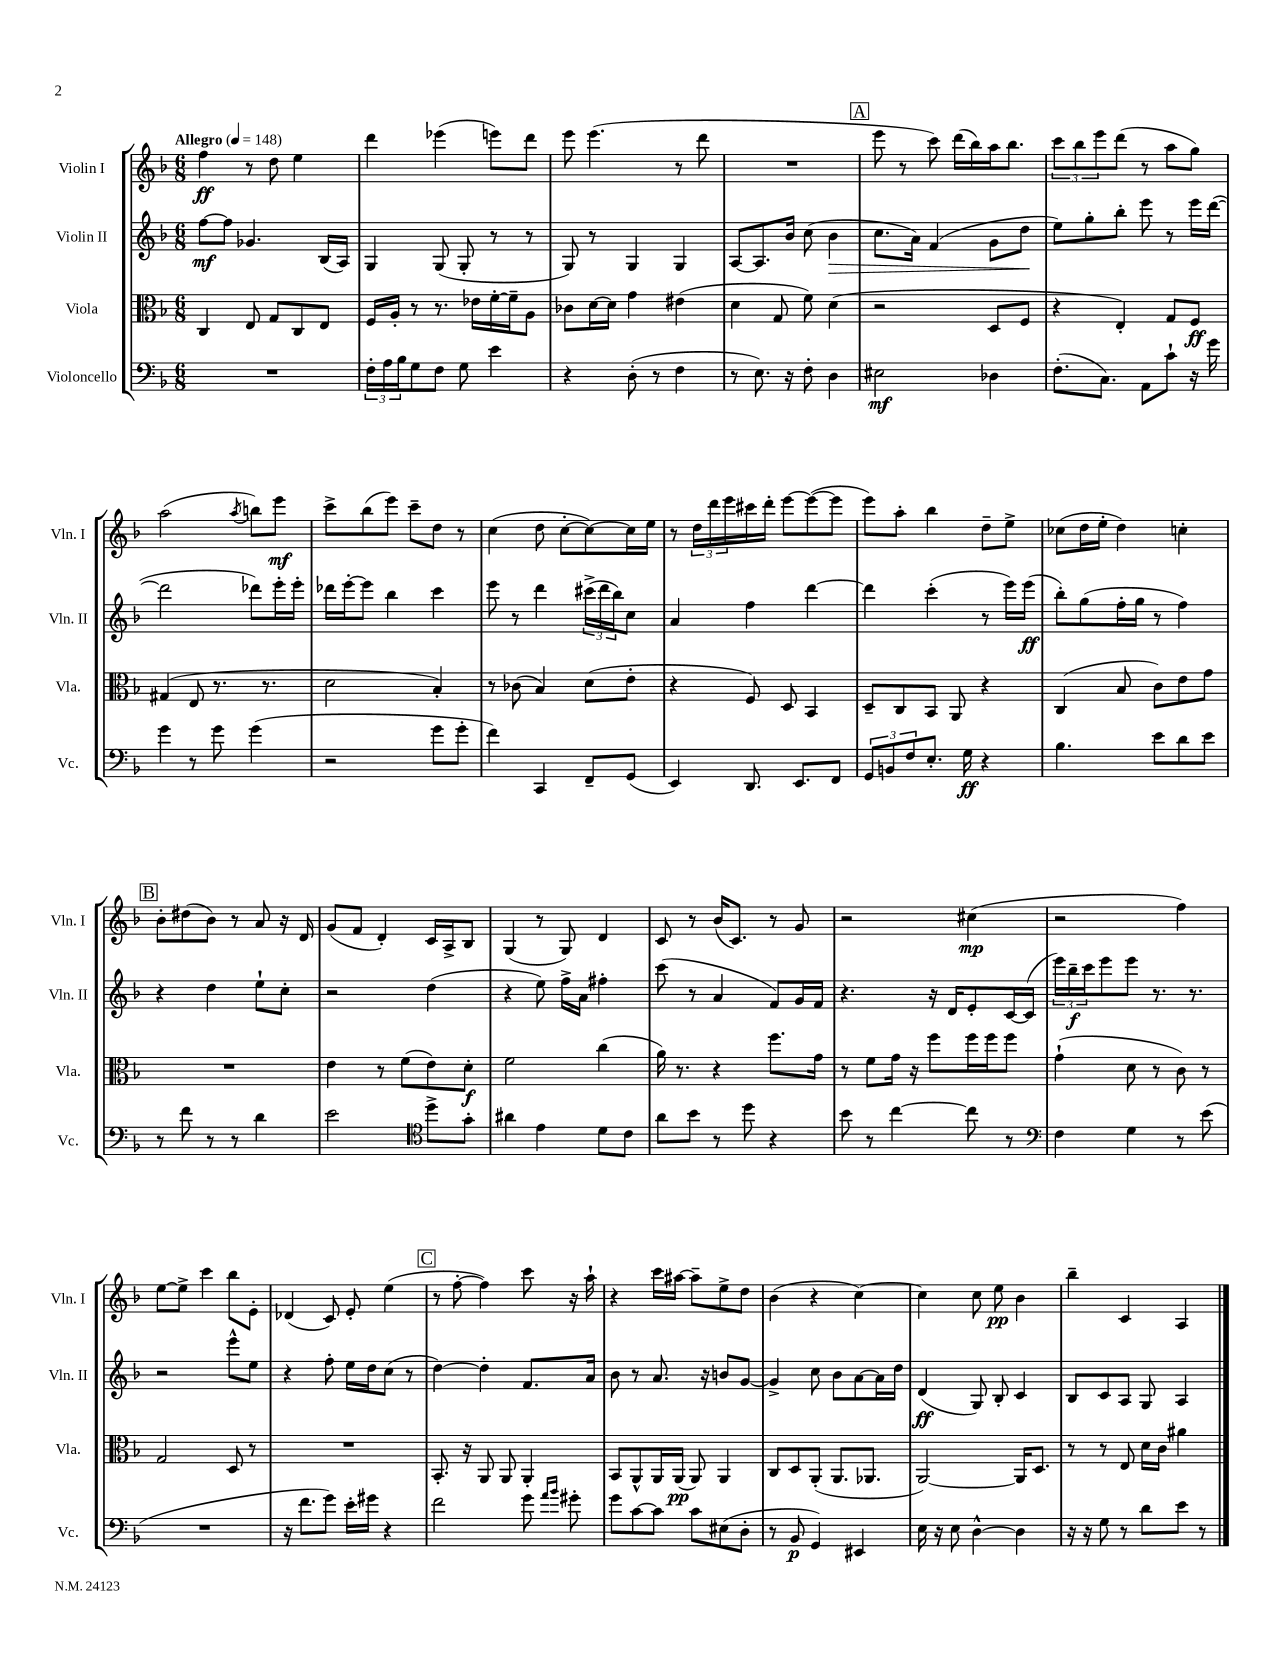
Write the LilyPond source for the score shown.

<<
\new StaffGroup <<
\new Staff = "s0" \with { instrumentName = "Violin I" shortInstrumentName = "Vln. I" } {
    \clef treble \key f \major \numericTimeSignature \time 6/8 \tempo "Allegro" 4 = 148
    f''4\ff r8 d''8 e''4 |
    d'''4 ees'''4( e'''8) d'''8 |
    e'''8 e'''4.( r8 d'''8 |
    R2. |
    \mark \markup { \box "A" } e'''8 r8 c'''8) d'''16( bes''16) a''16 bes''8. |
    \tuplet 3/2 { c'''8 bes''8 e'''8 } d'''8( r8 a''8 g''8) |
    a''2( \acciaccatura { a''8 } b''8) e'''8\mf |
    c'''8-> bes''8( e'''8) c'''8-- d''8 r8 |
    c''4( d''8 c''8~-. c''8~) c''16 e''16 |
    r8 \tuplet 3/2 { d''16 d'''16 e'''16 } cis'''16 d'''16-. e'''8~ e'''8~( e'''8 |
    e'''8) a''8-. bes''4 d''8-- e''8-> |
    ces''8( d''16 e''16-. d''4) c''4-. |
    \mark \markup { \box "B" } bes'8-. dis''8( bes'8) r8 a'8 r16 d'16 |
    g'8( f'8 d'4-.) c'16 a16-> bes8 |
    g4( r8 g8) d'4 |
    c'8 r8 bes'16( c'8.) r8 g'8 |
    r2 cis''4\mp( |
    r2 f''4) |
    e''8~ e''8-> c'''4 bes''8 e'8-. |
    des'4( c'8) e'8-. e''4( |
    \mark \markup { \box "C" } r8 f''8~-. f''4) c'''8 r16 a''16-! |
    r4 c'''16 ais''16~ ais''8-- e''8-> d''8 |
    bes'4( r4 c''4~) |
    c''4 c''8 e''8\pp bes'4 |
    bes''4-- c'4 a4 \bar "|." |
}
\new Staff = "s1" \with { instrumentName = "Violin II" shortInstrumentName = "Vln. II" } {
    \clef treble \key f \major \numericTimeSignature \time 6/8
    f''8~\mf f''8 ges'4. bes16( a16) |
    g4 g8( g8-. r8 r8 |
    g8) r8 g4 g4 |
    a8~ a8. bes'16 c''8( bes'4\> |
    \mark \markup { \box "A" } c''8. a'16) f'4( g'8 d''8\! |
    e''8) g''8-. bes''8-. e'''8 r8 e'''16 d'''16~( |
    d'''2 des'''8) e'''16-. e'''16-. |
    des'''16 e'''16~-. e'''8 bes''4 c'''4 |
    e'''8 r8 d'''4 \tuplet 3/2 { cis'''16->( d'''16 bes''16) } c''8 |
    a'4 f''4 d'''4~ |
    d'''4 c'''4-.( r8 e'''16) e'''16\ff( |
    bes''8-.) g''8( f''16-. g''16 r8 f''4) |
    \mark \markup { \box "B" } r4 d''4 e''8-! c''8-. |
    r2 d''4( |
    r4 e''8) f''16-> a'16 fis''4-. |
    c'''8( r8 a'4 f'8) g'16 f'16 |
    r4. r16 d'16 e'8-. c'16~ c'16( |
    \tuplet 3/2 { e'''16) bes''16--\f c'''16 } e'''8 e'''8 r8. r8. |
    r2 e'''8-^ e''8 |
    r4 f''8-. e''16 d''16 c''8( r8 |
    \mark \markup { \box "C" } d''4~) d''4-. f'8. a'16 |
    bes'8 r8 a'8. r16 b'8 g'8~ |
    g'4-> c''8 bes'8 a'8~ a'16 d''16 |
    d'4\ff( g8) bes8-. c'4 |
    bes8 c'8 a8 g8 a4 \bar "|." |
}
\new Staff = "s2" \with { instrumentName = "Viola" shortInstrumentName = "Vla." } {
    \clef alto \key f \major \numericTimeSignature \time 6/8
    c4 e8 g8 c8 e8 |
    f16 a16-. r8 r8. ees'16 f'16~-. f'16-- a8 |
    ces'8 d'16~ d'16 g'4 eis'4( |
    d'4 g8 f'8) d'4( |
    \mark \markup { \box "A" } r2 d8 f8 |
    r4 e4-.) g8 f8\ff |
    gis4( e8 r8. r8. |
    d'2 bes4-.) |
    r8 ces'8( bes4) d'8( e'8-. |
    r4 f8) d8 bes,4 |
    d8-- c8 bes,8 a,8 r4 |
    c4( bes8 c'8) e'8 g'8 |
    \mark \markup { \box "B" } R2. |
    e'4 r8 f'8( e'8) d'8-.\f |
    f'2 c''4( |
    a'16) r8. r4 f''8. g'16 |
    r8 f'8 g'16 r16 f''8 f''16 f''16 f''8 |
    g'4-!( d'8 r8 c'8) r8 |
    g2 d8 r8 |
    R2. |
    \mark \markup { \box "C" } bes,8.-. r16 a,8 a,8 a,4-. |
    bes,8 a,8-^ a,16 a,16\pp( a,8) a,4 |
    c8 d8 a,8-.( a,8. aes,8. |
    a,2~) a,16 d8. |
    r8 r8 e8 d'16 c'16 ais'4 \bar "|." |
}
\new Staff = "s3" \with { instrumentName = "Violoncello" shortInstrumentName = "Vc." } {
    \clef bass \key f \major \numericTimeSignature \time 6/8
    R2. |
    \tuplet 3/2 { f16-. a16 bes16 } g8 f8 g8 e'4 |
    r4 d8-.( r8 f4 |
    r8 e8.) r16 f8-. d4 |
    \mark \markup { \box "A" } eis2\mf des4 |
    f8.-.( c8.) a,8 c'8-! r16 g'16 |
    g'4 r8 g'8 g'4( |
    r2 g'8 g'8-. |
    f'4) c,4 f,8-- g,8( |
    e,4) d,8. e,8. f,8 |
    \tuplet 3/2 { g,8 b,8 f8 } e8.-. g16\ff r4 |
    bes4. e'8 d'8 e'8 |
    \mark \markup { \box "B" } r8 f'8 r8 r8 d'4 |
    e'2 \clef tenor d''8-> g'8-. |
    ais'4 e'4 d'8 c'8 |
    a'8 bes'8 r8 d''8 r4 |
    bes'8 r8 c''4~ c''8 r8 |
    \clef bass f4 g4 r8 e'8( |
    R2. |
    r16 f'8. g'8) e'16-. gis'16 r4 |
    \mark \markup { \box "C" } f'2 g'8 \grace { a'16 bes'16 } gis'8-. |
    g'8 c'8~ c'8 c'8 eis8( d8-. |
    r8 bes,8\p g,4) eis,4 |
    e16 r16 e8 d4~-^ d4 |
    r16 r16 g8 r8 d'8 e'8 r8 \bar "|." |
}
>>
>>
\layout { \context { \Score \remove "Bar_number_engraver" } }
